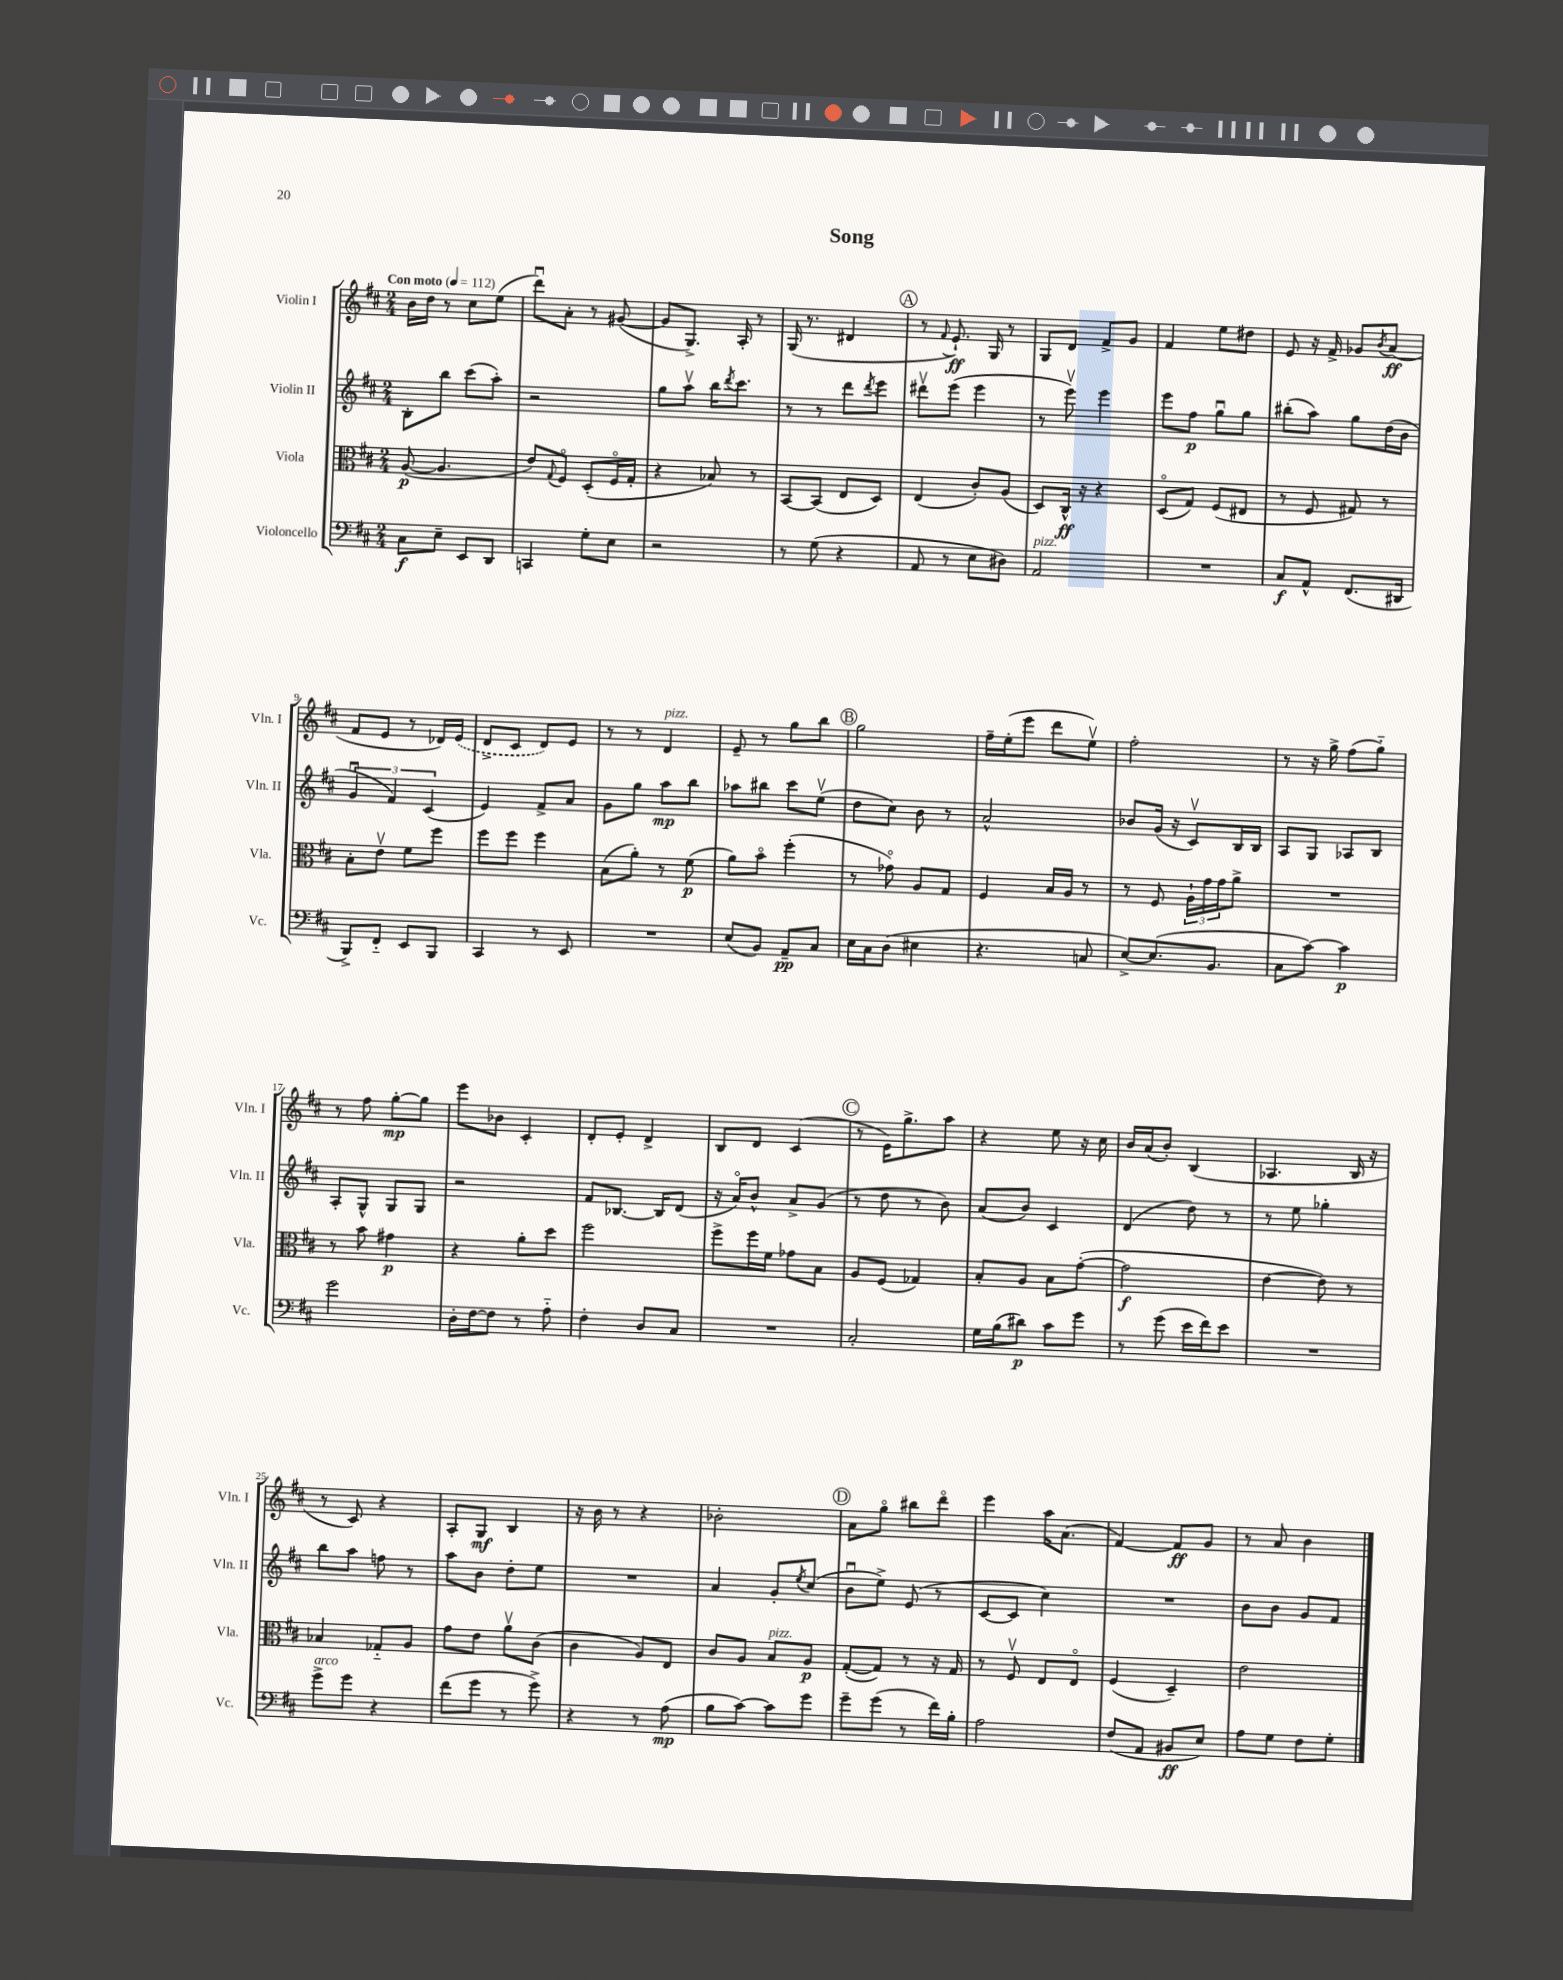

**kern	**kern	**kern	**kern
*staff4	*staff3	*staff2	*staff1
*clefF4	*clefC3	*clefG2	*clefG2
*k[f#c#]	*k[f#c#]	*k[f#c#]	*k[f#c#]
*M2/4	*M2/4	*M2/4	*M2/4
*MM112	*MM112	*MM112	*MM112
8C#	([8A	8B'	16b
.	.	.	16dd
8E~	4.A]	8bb	8r
8EE	.	(8ccc#	8cc#
8DD	.	8aa')	(8ee
=	=	=	=
4CC	8e)	2r	8dddu)
.	8qqG	.	.
.	8F#o	.	8a'
8G'	(8D'	.	8r
8E	16F#o	.	([8g#
.	16G'	.	.
=	=	=	=
2r	4r	8gg	8g#]
.	.	8aav	8.G^)
.	8B-)	16bb	.
.	.	8qddd	.
.	.	8.ccc#	16A'
.	8r	.	8r
=	=	=	=
8r	[8BB	8r	(16G
.	.	.	8.r
(8G	(8BB]	8r	.
4r	8E	8ddd	4d#
.	.	8qddd	.
.	8D)	8eee	.
=	=	=	=
8AA	(4E	8ddd#v	8r
.	.	.	8qqf#
8r	.	(8eee	8.e`)
8E	8c#')	4eee	.
.	.	.	16G
8D#)	(8A	.	8r
=	=	=	=
2AA	8D)	8r	8G
.	16C#^^	8eeev)	8d
.	16r	.	.
.	4r	4eee	8f#^
.	.	.	8g
=	=	=	=
2r	(8Do	8eee	4f#
.	8G)	8ff#	.
.	(8F#	8ggu	8ee
.	8E#	8gg	8dd#
=	=	=	=
8C#	8r	(8bb#'	8e
8AA^^	8F#	8aa)	16r
.	.	.	16f#^
(8.FF#	8G#)	8gg	8g-
.	.	.	8qb
.	8r	(16dd	(8a
16DD#	.	16b	.
=	=	=	=
8BBB^)	8B'	6gu	8f#
8FF#'~	8ev	.	8e
.	.	6f#)	.
8EE	8f#	.	8r
.	.	(6c#	.
8BBB	8ff#	.	16d-)
.	.	.	(16e
=	=	=	=
4CC#	8ff#	4e)	8d^
.	8ff#	.	8c#
8r	4ff#	8f#^	8d)
8EE	.	8a	8e
=	=	=	=
2r	(8B	8g	8r
.	8a')	8gg	8r
.	8r	8aa	4d
.	(8f#	8bb	.
=	=	=	=
(8E	8a)	8aa-	8e~
8BB)	8bo	8bb#	8r
8AA~	(4ff#'	8ccc#	8gg
8C#	.	(8eev	8bb
=	=	=	=
16E	8r	8dd	2gg
16C#	.	.	.
(8D	8g-o)	8cc#)	.
4E#	8A	8b	.
.	8G	8r	.
=	=	=	=
4.r	4F#	2a^^	16ff#~
.	.	.	(16ee'
.	.	.	8eee
.	16B	.	8ddd
.	16A	.	.
8C	8r	.	8eev)
=	=	=	=
[8E^)	8r	8b-	2ff#'
(8.E]	8F#	(16g	.
.	.	16r	.
.	24A`	8c#v)	.
.	24g	.	.
8.BB	.	.	.
.	24g	.	.
.	8a^	16B	.
.	.	16B	.
=	=	=	=
8C#	2r	8A	8r
[8c#)	.	8G	16r
.	.	.	16gg^
4c#]	.	8A-	(8ff#
.	.	8B	8gg'~)
=	=	=	=
2g	8r	8A'	8r
.	8b	8G^^	8ff#
.	4g#	8G	[8gg'
.	.	8G	8gg]
=	=	=	=
16D'	4r	2r	8eee
[16F#	.	.	.
8F#]	.	.	8b-
8r	8a'	.	4c#'
8A'~	8dd	.	.
=	=	=	=
4F#'	2ff#	8f#	8d'
.	.	[8.B-	8e'
8D	.	.	4d^
.	.	16B-]	.
8C#	.	(8d	.
=	=	=	=
2r	8ff#^	16r	8B
.	.	16ao)	.
.	16ff#	8b^^	8d
.	16f#	.	.
.	8g-	8a^	(4c#
.	8B	(8g	.
=	=	=	=
2C#'	8A	8r	8r
.	(8F#	8dd	16e)
.	.	.	8.gg^
.	4G-)	8r	.
.	.	8b)	8aa
=	=	=	=
16G	8B'	(8a	4r
(16B	.	.	.
8d#)	8A	8b)	.
8c#	8B	4c#	8ee
8g	([8g'	.	16r
.	.	.	16cc#
=	=	=	=
8r	2g]	(4d	16b
.	.	.	(16a
(8g	.	.	8b')
16e	.	8dd)	(4B
16f#)	.	.	.
8e	.	8r	.
=	=	=	=
2r	[4e	8r	4.A-
.	.	8ee	.
.	8e])	4gg-'	.
.	8r	.	16B
.	.	.	16r
=	=	=	=
8g^	4B-	8bb	8r
8g	.	8aa	8c#)
4r	8G-'~	8ff	4r
.	8A	8r	.
=	=	=	=
(8f#	8g	8aa	8A'
8g	8e	8b	8G
8r	8av	8dd'	4B
8g^)	(8c#	8ee	.
=	=	=	=
4r	4c#	2r	16r
.	.	.	16b
.	.	.	8r
8r	8A)	.	4r
(8A	8E	.	.
=	=	=	=
8B	8c#	4a	2b-'
[8c#)	8A	.	.
8c#]	8B	8g'	.
.	.	8qee	.
8g	8A	(8cc#	.
=	=	=	=
8g~	([8G'	8bu	8a
(8g	8G])	8ee^)	8ggo
8r	8r	(8e	8bb#
16f#)	16r	8r	8dddo
16B'	16G	.	.
=	=	=	=
2A	8r	[8c#	4eee
.	8F#v	8c#]	.
.	8E	4cc#)	16aa
.	.	.	(8.a
.	8Eo	.	.
=	=	=	=
(8F#	(4F#	2r	[4f#)
8AA	.	.	.
8BB#	4D~)	.	8f#]
8E)	.	.	8g
=	=	=	=
8A	2e	8b	8r
8G	.	8b	8a
8F#	.	8g	4b
8G'	.	8f#	.
==	==	==	==
*-	*-	*-	*-
